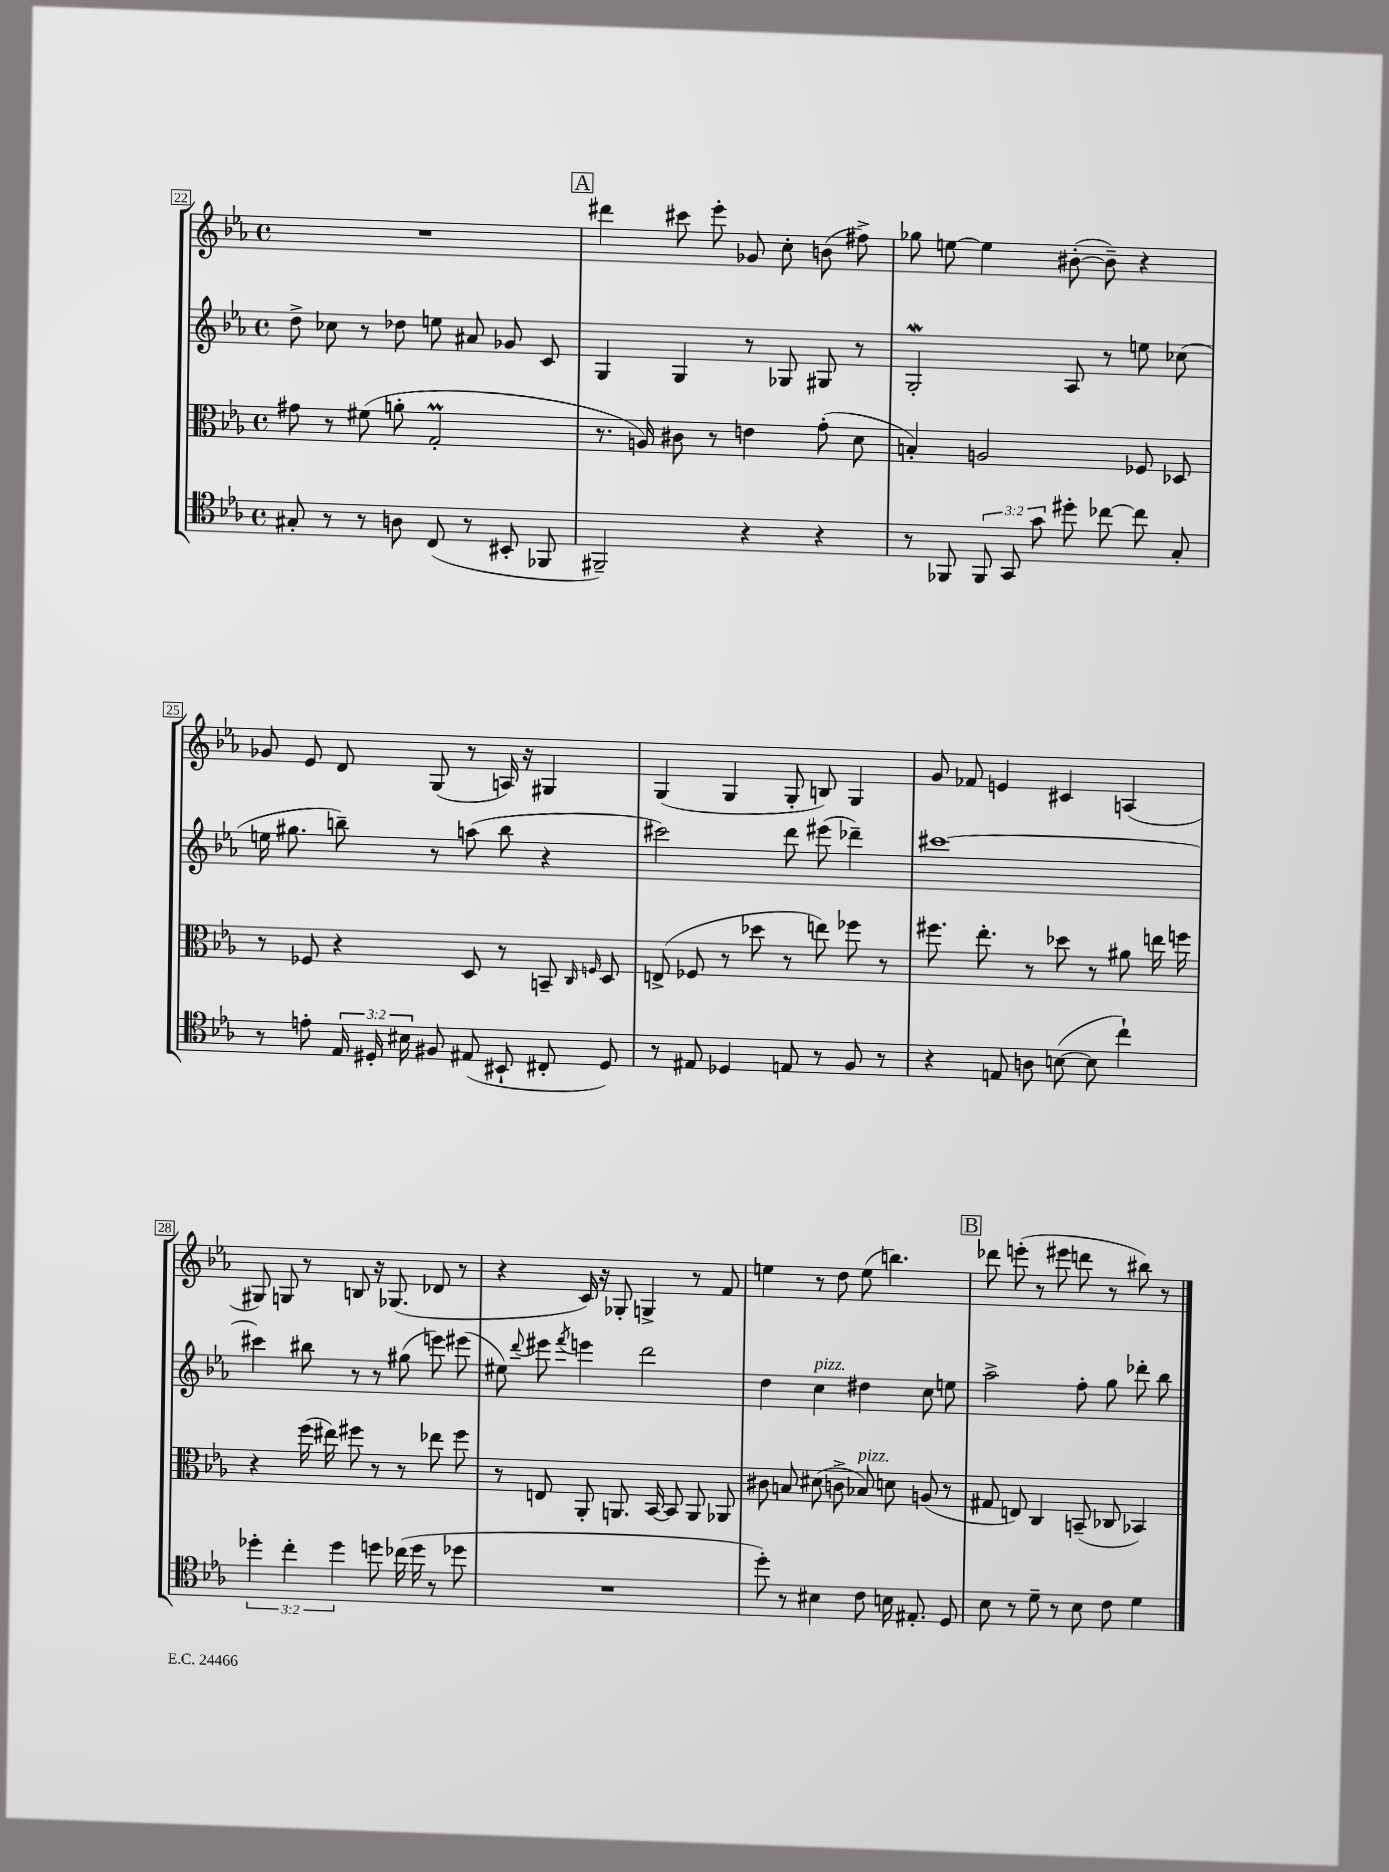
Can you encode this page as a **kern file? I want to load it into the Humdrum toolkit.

**kern	**kern	**kern	**kern
*staff4	*staff3	*staff2	*staff1
*clefC4	*clefC3	*clefG2	*clefG2
*k[b-e-a-]	*k[b-e-a-]	*k[b-e-a-]	*k[b-e-a-]
*M4/4	*M4/4	*M4/4	*M4/4
*met(c)	*met(c)	*met(c)	*met(c)
8G#'/	8g#\	8dd^\	1r
8r	8r	8cc-\	.
8r	(8f#\	8r	.
8A\	8a'\	8dd-\	.
(8C/	2G'/	8ee\	.
8r	.	8a#/	.
8BB#'/	.	8g-/	.
8FF-/	.	8c/	.
=	=	=	=
2FF#~/)	8.r	4G/	4ddd#\
.	16A/)	.	.
.	8c#\	4G/	8ccc#\
.	8r	.	8eee-'\
4r	4e\	8r	8g-/
.	.	8G-/	8cc'\
4r	(8g'\	8G#/	(8b\
.	8d\	8r	8ff#^\)
=	=	=	=
8r	4B'/)	2G'/	8gg-\
8FF-/	.	.	[8ee\
12FF-/	2A/	.	4ee\]
12GG/	.	.	.
12g\	.	.	.
8dd#'\	.	8A-/	([8b#'\
[8cc-\	.	8r	8b#~\])
8cc-\]	8F-/	8ee\	4r
8G'/	8D-/	(8cc-\	.
=	=	=	=
8r	8r	16ee\	8g-/
.	.	8.gg#\	.
8e'\	8F-/	.	8e-/
24E-/	4r	8bb~\)	8d/
24D#'/	.	.	.
24B#\	.	.	.
8F#/	.	8r	(8G/
(8E#/	8D/	(8aa\	8r
8BB#`/	8r	8bb\	16A/)
.	.	.	16r
8C#'/	8BB~/	4r	4G#/
.	16qqC/	.	.
.	16qqF/	.	.
8D#/)	8D/	.	.
=	=	=	=
8r	(8E^/	2ccc#\)	(4G/
8E#/	8F-/	.	.
4D-/	8r	.	4G/
.	8dd-\	.	.
8E/	8r	8ddd\	8G'/
8r	8ee\)	(8eee#\	8B/)
8F/	8ff-\	4ddd-~\)	4G/
8r	8r	.	.
=	=	=	=
4r	8.ff#\	[1ccc#	8g/
.	.	.	8f-/
.	8.ee-'\	.	.
8E/	.	.	4e/
8A\	8r	.	.
([8B\	8dd-\	.	4c#/
8B\]	8r	.	.
4cc`\)	8a#\	.	(4A/
.	16ee\	.	.
.	16ff\	.	.
=	=	=	=
6dd-'\	4r	4ccc#\]	8G#/)
.	.	.	8G/
6cc'\	.	.	.
.	(16ff\	8bb#\	8r
.	16ee#\)	.	.
6dd-\	.	.	.
.	8ff#\	8r	8B/
8dd\	8r	8r	16r
.	.	.	(8.G-/
(16cc-\	8r	(8gg#\	.
16dd\	.	.	.
8r	8ee-\	8eee\)	8d-/
8dd-\	8ff#\	(8eee#\	8r
=	=	=	=
1r	8r	8ee#\)	4r
.	.	8qqddd/	.
.	8E/	8eee#\	.
.	.	8qfff/	.
.	8AA-'/	4eee\	16c/)
.	.	.	16r
.	8.AA/	.	8G-'/
.	.	2ddd\	4G^/
.	[16BB-/	.	.
.	8BB-/]	.	.
.	8AA/	.	8r
.	8AA-/	.	8f/
=	=	=	=
8dd'\)	8c#\	4dd\	4ee\
8r	8B/	.	.
4B#\	(8d#\	4cc\	8r
.	8c^\	.	8dd\
8c\	8B-/)	4dd#\	(8ee\
16B\	8d\	.	4.bb\)
8.E#'/	.	.	.
.	(8A/	8cc\	.
8D/	8r	8ee\	.
=	=	=	=
8B-\	8G#/	2aa-^\	8ddd-\
8r	8E/)	.	(8eee'\
8d~\	4C/	.	8r
8r	.	.	8eee#\
8B-\	(8BB~/	8ff'\	8ddd\
8c\	8C-/	8gg\	8r
4d\	4BB-/)	8ddd-'\	8bb#\)
.	.	8bb-\	8r
==	==	==	==
*-	*-	*-	*-
